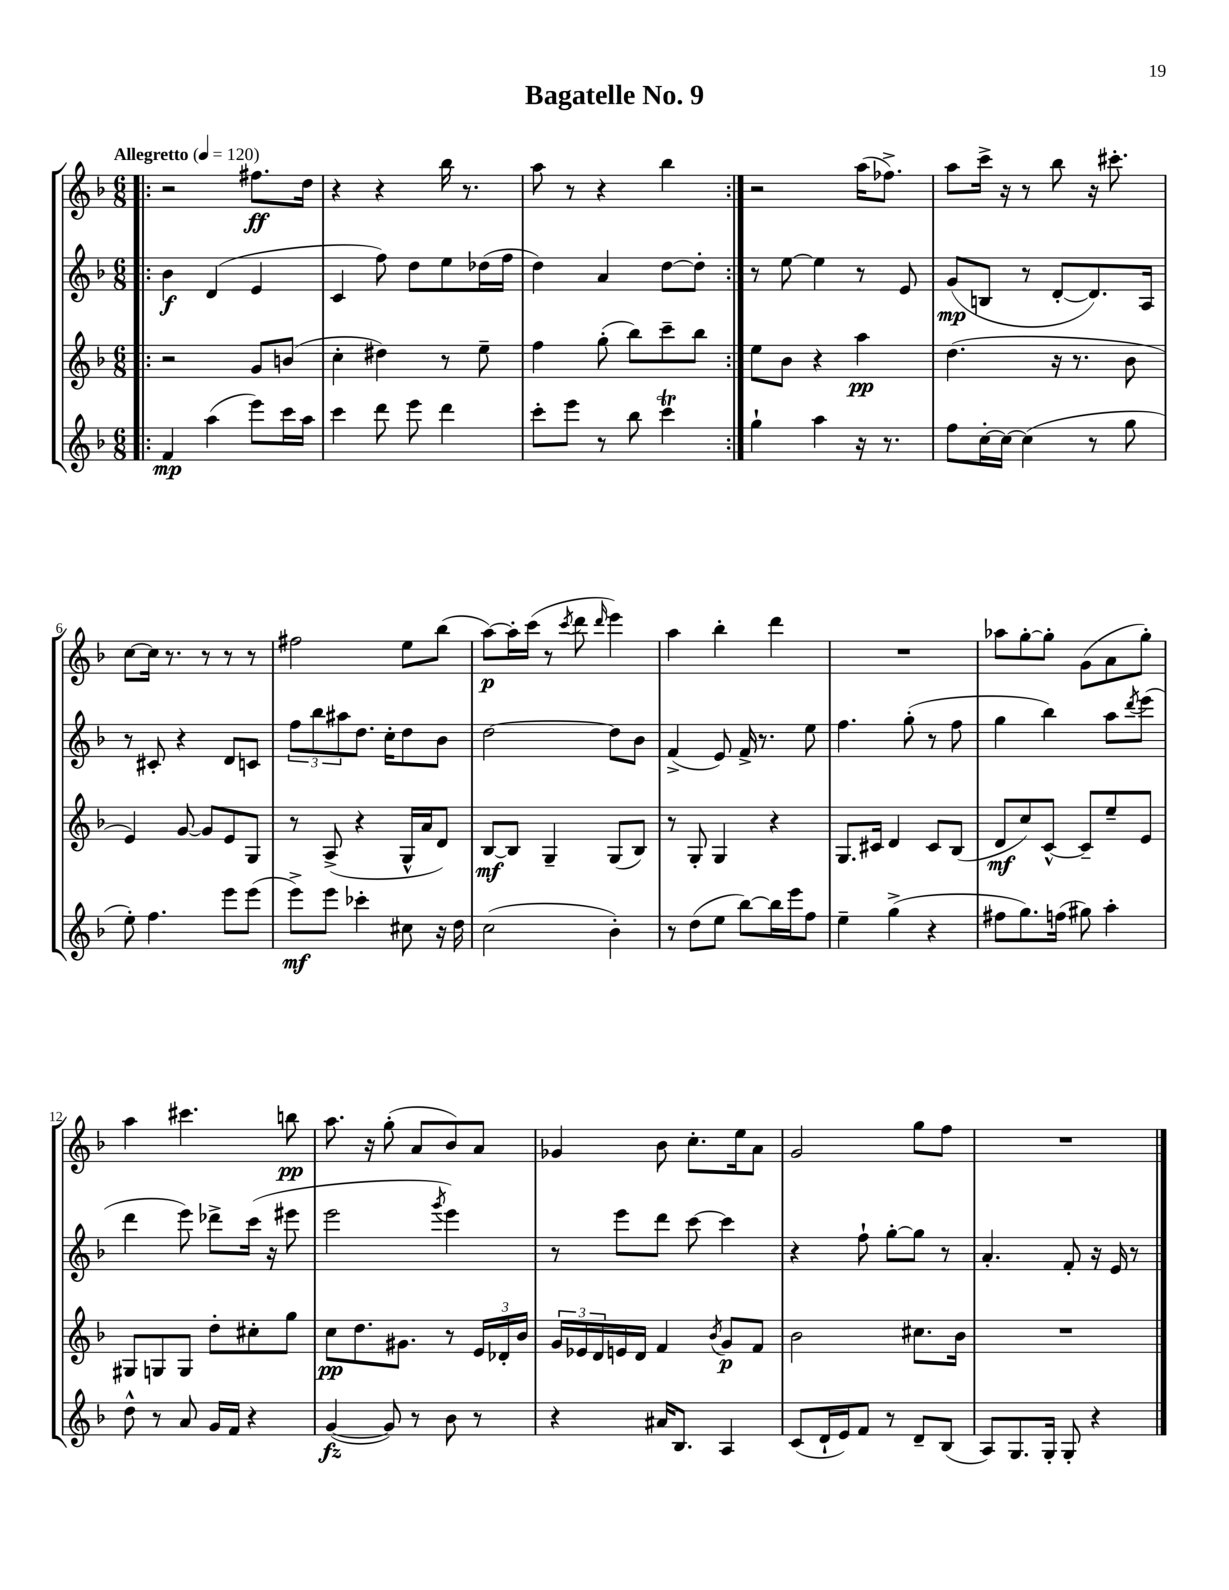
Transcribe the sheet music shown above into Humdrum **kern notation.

**kern	**kern	**kern	**kern
*staff4	*staff3	*staff2	*staff1
*clefG2	*clefG2	*clefG2	*clefG2
*k[b-]	*k[b-]	*k[b-]	*k[b-]
*M6/8	*M6/8	*M6/8	*M6/8
*MM120	*MM120	*MM120	*MM120
=!|:	=!|:	=!|:	=!|:
4f	2r	4b-	2r
(4aa	.	(4d	.
8eee)	8g	4e	8.ff#
16ccc	(8b	.	.
16aa	.	.	16dd
=	=	=	=
4ccc	4cc'	4c	4r
8ddd	4dd#)	8ff)	4r
8eee	.	8dd	.
4ddd	8r	8ee	16bb-
.	.	.	8.r
.	8ee~	(16dd-	.
.	.	16ff	.
=	=	=	=
8ccc'	4ff	4dd)	8aa
8eee	.	.	8r
8r	(8gg'	4a	4r
8bb-	8bb-)	.	.
4ccc	8ccc~	[8dd	4bb-
.	8bb-	8dd']	.
=:|!	=:|!	=:|!	=:|!
4gg`	8ee	8r	2r
.	8b-	[8ee	.
4aa	4r	4ee]	.
16r	4aa	8r	(16aa
8.r	.	.	8.ff-^)
.	.	8e	.
=	=	=	=
8ff	(4.dd	(8g	8aa
[16cc'	.	8B	16ccc^
16cc_	.	.	16r
(4cc]	.	8r	8r
.	16r	[8d'	8bb-
.	8.r	.	.
8r	.	8.d])	16r
.	.	.	8.ccc#'
8gg	8b-	.	.
.	.	16A	.
=	=	=	=
8ee')	4e)	8r	[8cc
4.ff	.	8c#'	16cc]
.	.	.	8.r
.	[8g	4r	.
.	8g]	.	8r
8eee	8e	8d	8r
(8eee	8G	8c	8r
=	=	=	=
8eee^)	8r	12ff	2ff#
.	.	12bb-	.
8eee	(8A^	.	.
.	.	12aa#	.
4ccc-'	4r	8.dd	.
.	.	16cc'	.
8cc#	16G^^	8dd	8ee
.	16a	.	.
16r	8d)	8b-	(8bb-
16dd	.	.	.
=	=	=	=
(2cc	[8B-	[2dd	[8aa)
.	8B-]	.	16aa']
.	.	.	(16ccc
.	4G~	.	8r
.	.	.	8qccc
.	.	.	8ddd
.	.	.	16qqddd
4b-')	(8G	8dd]	4eee)
.	8B-)	8b-	.
=	=	=	=
8r	8r	(4f^	4aa
(8dd	8G'	.	.
8ee	4G	8e)	4bb-'
[8bb-)	.	16f^	.
.	.	8.r	.
16bb-]	4r	.	4ddd
16eee	.	.	.
8ff	.	8ee	.
=	=	=	=
4ee~	8.G	4.ff	2.r
.	16c#	.	.
(4gg^	4d	.	.
.	.	(8gg'	.
4r	8c#	8r	.
.	(8B-	8ff	.
=	=	=	=
8ff#	8d	4gg	8aa-
8.gg)	8cc)	.	[8gg'
.	[8c^^	4bb-)	8gg']
(16ff	.	.	.
8gg#)	8c~]	.	(8g
4aa'	8ee~	8aa	8a
.	.	8qddd	.
.	8e	(8eee	8gg')
=	=	=	=
8dd^^	8G#	4ddd	4aa
8r	8G	.	.
8a	8G	8eee)	4.ccc#
16g	8dd'	8ddd-^	.
16f	.	.	.
4r	8cc#'	(16ccc	.
.	.	16r	.
.	8gg	8eee#	8bb
=	=	=	=
([4g	8cc	2eee	8.aa
.	8.dd	.	.
.	.	.	16r
8g])	.	.	(8gg'
.	8.g#	.	.
8r	.	.	8a
.	.	8qggg	.
8b-	8r	4eee)	8b-)
8r	24e	.	8a
.	24d-'	.	.
.	24b-	.	.
=	=	=	=
4r	24g	8r	4g-
.	24e-	.	.
.	24d	.	.
.	16e	8eee	.
.	16d	.	.
16a#	4f	8ddd	8b-
8.B-	.	.	.
.	.	[8ccc	8.cc'
.	8qb-	.	.
4A	8g	4ccc]	.
.	.	.	16ee
.	8f	.	8a
=	=	=	=
(8c	2b-	4r	2g
16d`	.	.	.
16e)	.	.	.
8f	.	8ff`	.
8r	.	[8gg'	.
8d~	8.cc#	8gg]	8gg
(8B-	.	8r	8ff
.	16b-	.	.
=	=	=	=
8A)	2.r	4.a'	2.r
8.G	.	.	.
16G'	.	.	.
8G'	.	8f'	.
4r	.	16r	.
.	.	16e	.
.	.	8r	.
==	==	==	==
*-	*-	*-	*-
